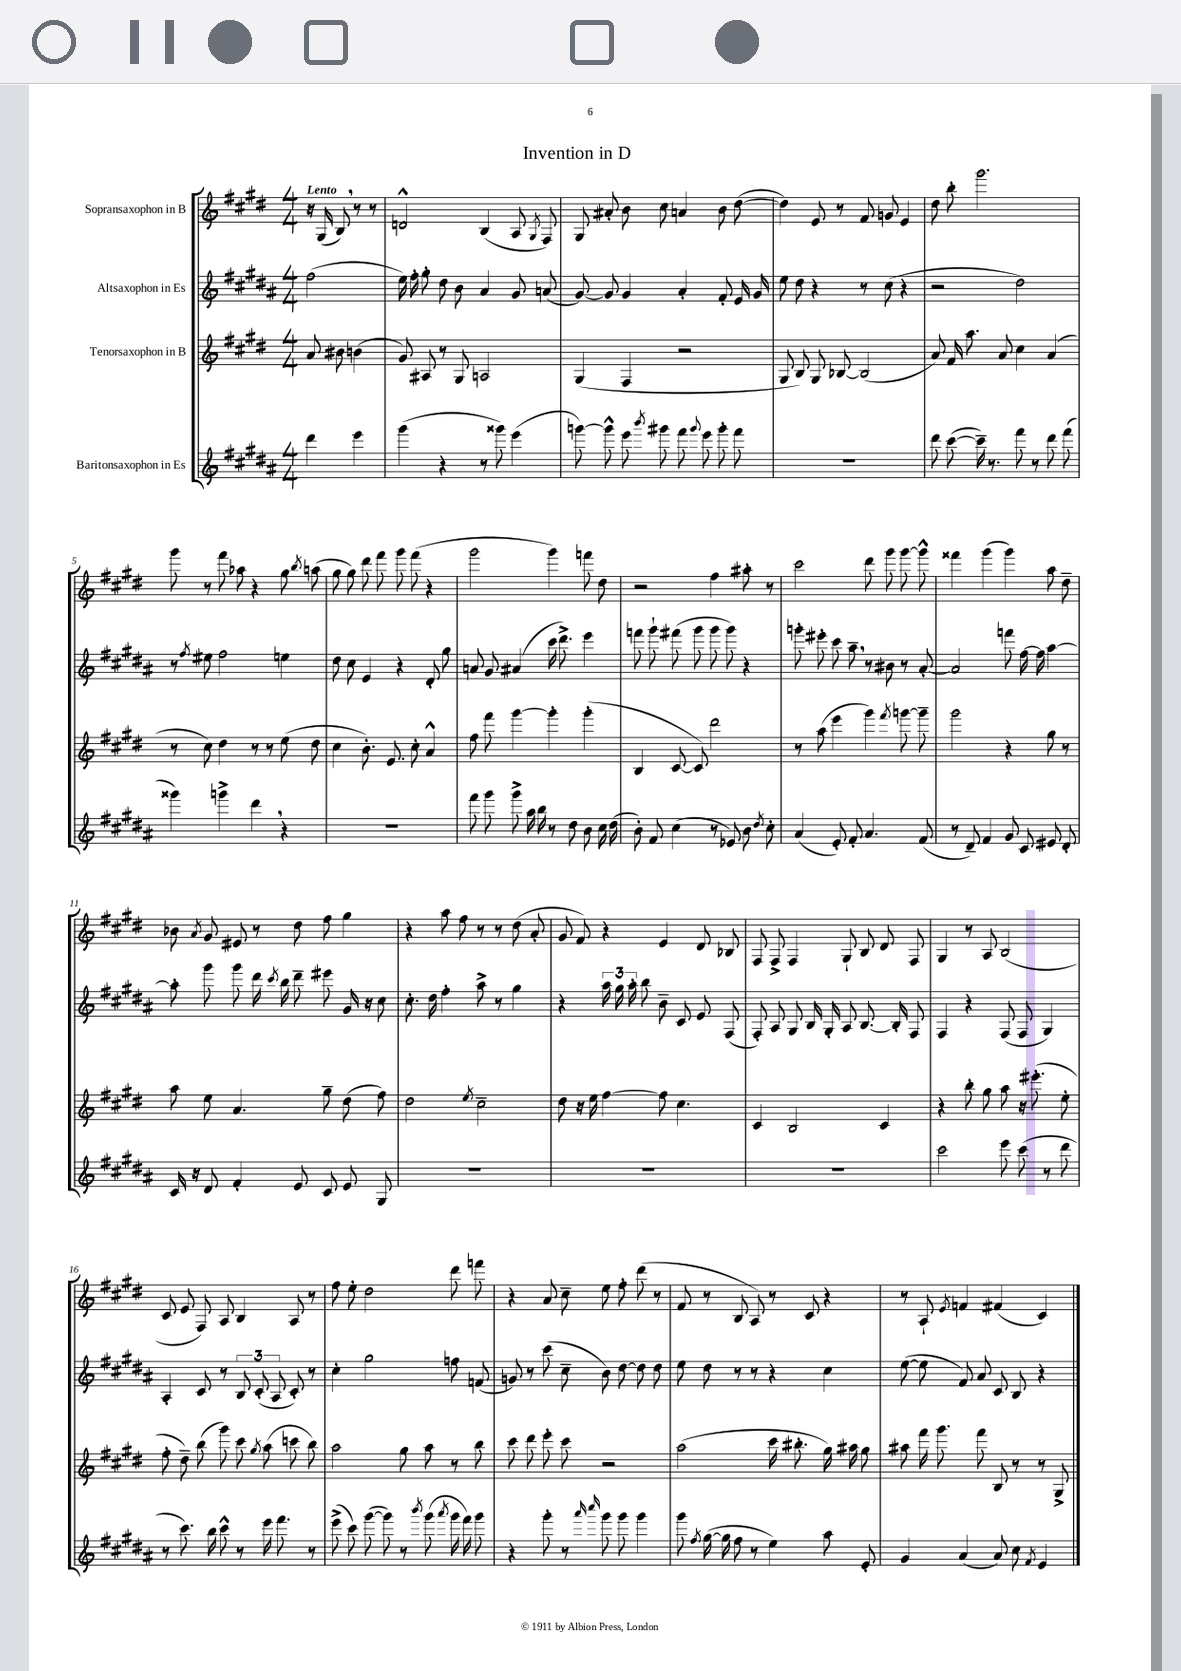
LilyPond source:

\header { title = "Invention in D" }
<<
\new StaffGroup <<
\new Staff = "s0" \with { instrumentName = "Sopransaxophon in B" } {
    \clef treble \key e \major \numericTimeSignature \time 4/4 \partial 2 \tempo "Lento"
    \autoBeamOff r16 gis16( b8) \breathe r8 r8 |
    d'2-^ b4( a8 \acciaccatura { gis8 } fis8) |
    gis8 ais'8-. b'8 cis''8 a'4 b'8 dis''8~( |
    dis''4) e'8 r8 fis'8 g'8 e'4 |
    dis''8 b''8-. gis'''2. |
    gis'''8 r8 fis'''8 aes''8 r4 gis''8 \acciaccatura { b''8 } a''8( |
    gis''8 gis''8) dis'''8 fis'''8 gis'''8 fis'''8( r4 |
    gis'''2 gis'''4) f'''8 dis''8 |
    r2 fis''4 ais''8-. r8 |
    cis'''2 dis'''8 gis'''8 gis'''8~ gis'''8-^ |
    fisis'''4 gis'''4( gis'''4) a''8 dis''8-- |
    bes'8 \acciaccatura { a'8 } gis'8 eis'8 r8 dis''8 fis''8 gis''4 |
    r4 a''8 fis''8 r8 r8 dis''8( a'8-. |
    gis'8 fis'8) r4 e'4 dis'8 bes8 |
    fis8 fis8-> fis4 gis8-! b8 dis'8 fis8 |
    gis4 r8 a8 b2( |
    cis'8 e'8 fis8) a8 b4 a8 r8 |
    fis''8 e''8-. dis''2 dis'''8 f'''8 |
    r4 a'8 cis''8-- e''8 fis''8-. dis'''8( r8 |
    fis'8 r8 b8 a8) r8 cis'8 r4 |
    r8 a8-! \acciaccatura { e'8 } f'4 fis'4( cis'4) \bar "|." |
}
\new Staff = "s1" \with { instrumentName = "Altsaxophon in Es" } {
    \clef treble \key b \major \numericTimeSignature \time 4/4 \partial 2
    \autoBeamOff fis''2( |
    e''16) fis''16-. gis''8-. dis''8 b'8 ais'4 gis'8 a'8( |
    gis'8~) gis'8 gis'4 ais'4-. fis'8-. e'16 gis'16 |
    e''8 dis''8 r4 r8 cis''8( r4 |
    r2 dis''2) |
    r8 \acciaccatura { fis''8 } eis''8 fis''2 e''4 |
    dis''8 cis''8 e'4 r4 dis'8-. gis''8 |
    a'8 gis'8 ais'4( cis'''16 dis'''8.->) e'''4 |
    f'''8 gis'''8-! fis'''8( gis'''8 gis'''8 gis'''8) r4 |
    g'''8-. eis'''8-. cis'''8 ais''8-- \breathe r8 bis'8 r8 ais'8~-. |
    ais'2 f'''8 fis''16~ fis''16 ais''4~ |
    ais''8-. gis'''8 gis'''8 dis'''16 \acciaccatura { cis'''8 } b''16 dis'''8-- eis'''8 gis'16 r16 cis''8 |
    cis''8.-. dis''16 fis''4-. ais''8-> r8 gis''4 |
    r4 \tuplet 3/2 { ais''16 gis''16 ais''16-. } b''8 b'8-- cis'8 e'8 fis8( |
    fis8-.) ais8 gis8 b16 gis16-. ais8 b8.~ b16-. fis8 |
    fis4 r4 fis8( fis8 gis4) |
    ais4-. cis'8 r8 \tuplet 3/2 { b8 cis'8-.( ais8 } cis'8-.) r8 |
    cis''4-. gis''2 f''8 f'8( |
    g'8) r8 cis'''8( cis''8-- b'8) dis''8~ dis''8 dis''8 |
    e''8 dis''8 r8 r8 r4 cis''4 |
    e''8~( e''8 fis'8) ais'8 cis'8 b8 r4 \bar "|." |
}
\new Staff = "s2" \with { instrumentName = "Tenorsaxophon in B" } {
    \clef treble \key e \major \numericTimeSignature \time 4/4 \partial 2
    \autoBeamOff a'8 bis'8 b'4( |
    gis'8) ais8 r8 gis8 a2 |
    gis4( fis4 r2 |
    gis8 b8) gis8 bes8~ bes2( |
    a'8) fis'16 a''8. a'8 cis''4 a'4( |
    r8 cis''8) dis''4 r8 r8 e''8( dis''8 |
    cis''4 b'8.-.) e'8. cis''8-. a'4-^ |
    fis''8 fis'''8 gis'''4~ gis'''4-. gis'''4-.( |
    b4 cis'8~ cis'8) dis'''2 |
    r8 a''8( e'''4 gis'''4) \acciaccatura { fis'''8 } g'''8~ g'''8-- |
    gis'''2 r4 gis''8 r8 |
    a''8 e''8 a'4. gis''8-- dis''8( fis''8) |
    dis''2 \acciaccatura { e''8 } cis''2-- |
    dis''8 r16 e''16 fis''4~ fis''8 cis''4. |
    cis'4 b2 cis'4 |
    r4 b''8-. gis''8 a''8 r16 eis'''8.-.( e''8-. |
    fis''8-. dis''8--) b''8( gis'''8) cis'''8 \acciaccatura { gis''8 } a''8( c'''8 b''8) |
    a''2 gis''8 a''8 r8 b''8 |
    cis'''8 dis'''8 e'''8-. cis'''8 r2 |
    a''2( cis'''16 bis''8.-. gis''16) ais''16 gis''8 |
    ais''8 fis'''16 gis'''8. fis'''8 b8 r8 r8 gis8-> \bar "|." |
}
\new Staff = "s3" \with { instrumentName = "Baritonsaxophon in Es" } {
    \clef treble \key b \major \numericTimeSignature \time 4/4 \partial 2
    \autoBeamOff dis'''4 e'''4 |
    gis'''4( r4 r8 gisis'''8) e'''4( |
    g'''8~) g'''8-^ e'''8 \acciaccatura { b'''8 } gis'''8 fis'''8 \appoggiatura { gis'''8 } e'''8 gis'''8-. fis'''8 |
    R1 |
    dis'''8 cis'''8~( cis'''16--) r8. fis'''8 r8 dis'''8 fis'''8( |
    gisis'''4) g'''4-> dis'''4 \breathe r4 |
    R1 |
    fis'''8 gis'''8 gis'''8-> ais''16 b''16 r8 dis''8 b'8 cis''16 dis''16( |
    b'8-.) fis'8 cis''4( r8 ees'8) b'8 \acciaccatura { dis''8 } cis''8-. |
    ais'4( e'8-.) fis'8-. ais'4. fis'8( |
    r8 dis'8--) fis'4 gis'8 cis'8 eis'8 dis'8-. |
    cis'16 r16 dis'8 fis'4-. e'8 cis'8 e'8 gis8 |
    R1 |
    R1 |
    R1 |
    cis'''2 e'''8 cis'''8( r8 dis'''8 |
    r8 cis'''8.) b''16 cis'''8-^ r8 e'''16 fis'''8. r8 |
    e'''8->( cis'''8) gis'''8~( gis'''8) r8 \acciaccatura { b'''8 } gis'''8( \acciaccatura { ais'''8 } gis'''16 fis'''16) gis'''8 |
    r4 gis'''8-. r8 \grace { ais'''16 cis''''16 } gis'''8 gis'''8 gis'''4 |
    gis'''8 \acciaccatura { fis''8 } gis''16~( gis''16 fis''8 r8 e''4) ais''8 e'8-. |
    gis'4 ais'4( ais'8) cis''8 \acciaccatura { fis'8 } e'4 \bar "|." |
}
>>
>>
